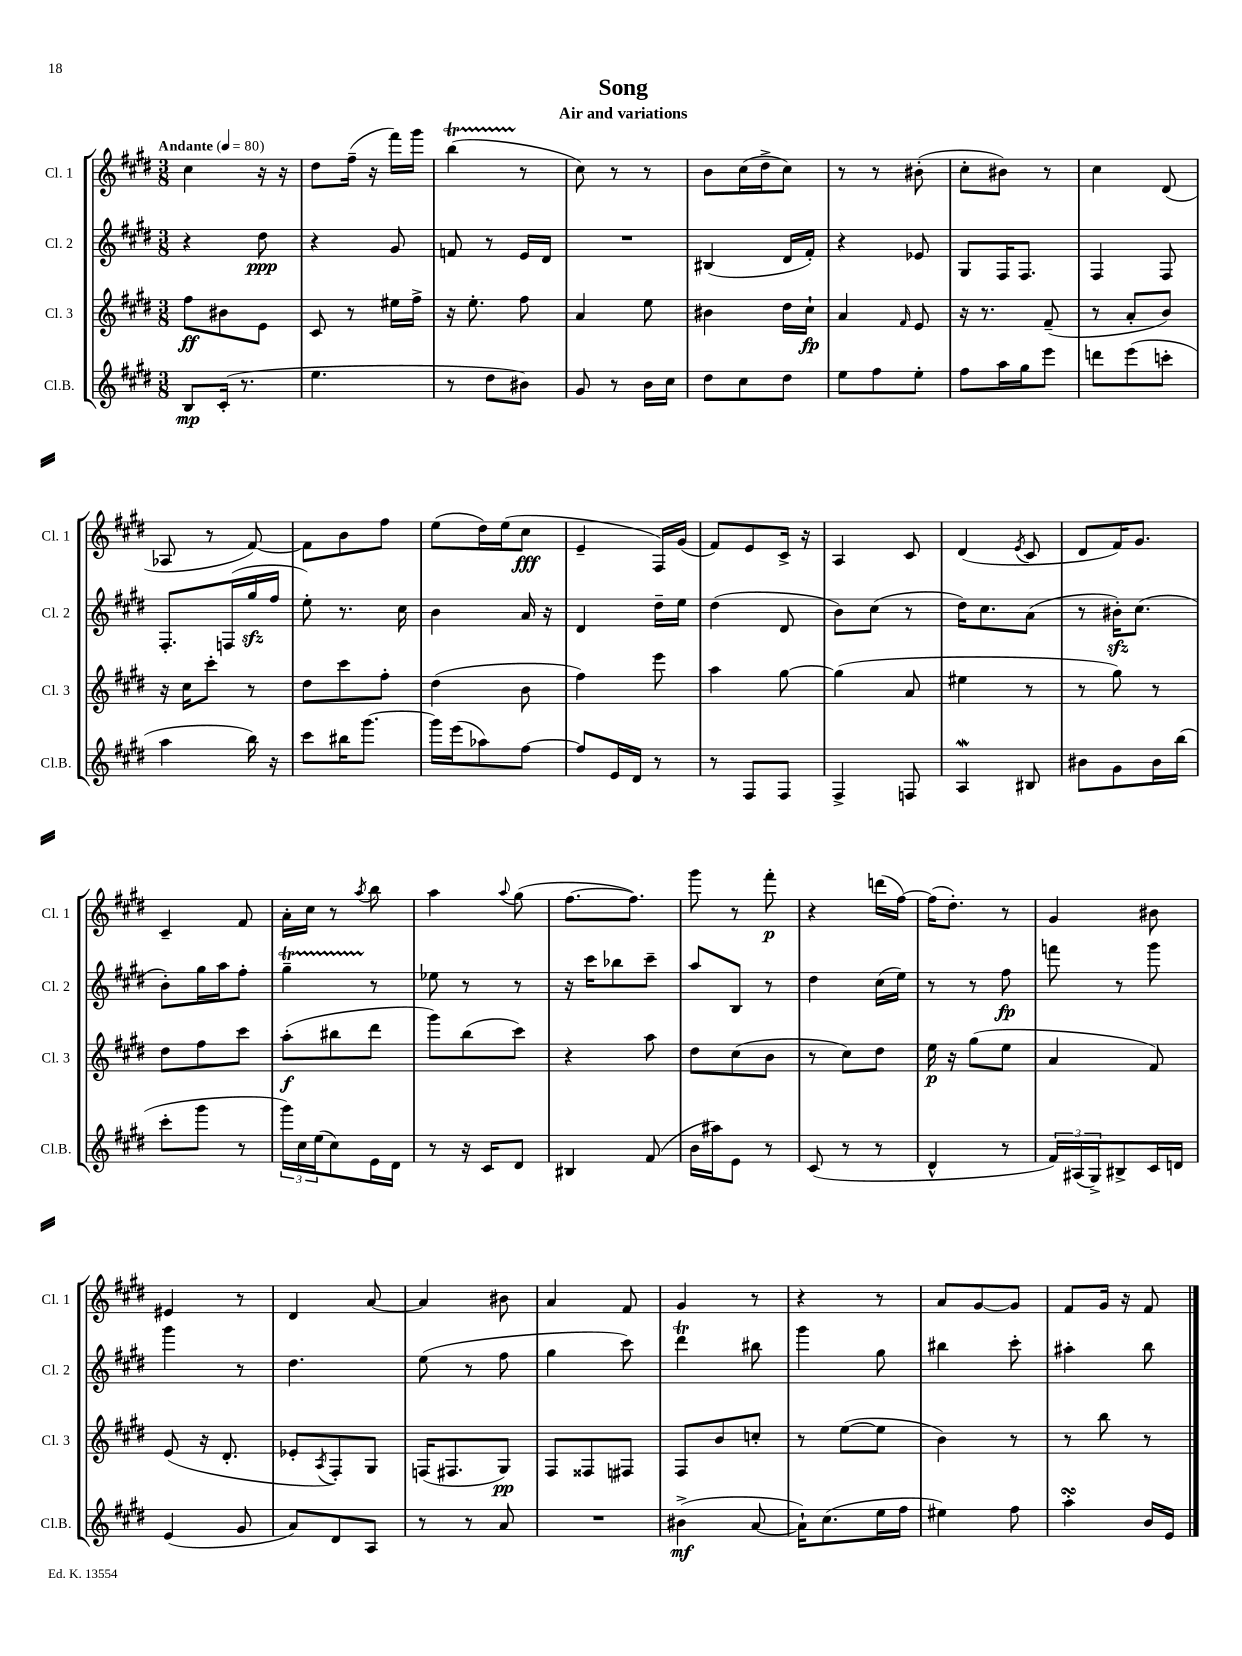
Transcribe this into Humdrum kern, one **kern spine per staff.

**kern	**kern	**kern	**kern
*staff4	*staff3	*staff2	*staff1
*clefG2	*clefG2	*clefG2	*clefG2
*k[f#c#g#d#]	*k[f#c#g#d#]	*k[f#c#g#d#]	*k[f#c#g#d#]
*M3/8	*M3/8	*M3/8	*M3/8
*MM80	*MM80	*MM80	*MM80
8B/L	8ff#\L	4r	4cc#\
(16c#'/Jk	8b#\	.	.
8.r	.	.	.
.	8e\J	8dd#\	16r
.	.	.	16r
=	=	=	=
4.ee\	8c#/	4r	8dd#\L
.	8r	.	(16ff#~\Jk
.	.	.	16r
.	16ee#\LL	8g#/	16fff#\LL)
.	16ff#^\JJ	.	16ggg#\JJ
=	=	=	=
8r	16r	8f/	(4bb\
.	8.ee'\	.	.
8dd#\L	.	8r	.
8b#\J)	8ff#\	16e/LL	8r
.	.	16d#/JJ	.
=	=	=	=
8g#/	4a/	4.r	8cc#\)
8r	.	.	8r
16b\LL	8ee\	.	8r
16cc#\JJ	.	.	.
=	=	=	=
8dd#\L	4b#\	(4B#/	8b\L
8cc#\	.	.	(16cc#\L
.	.	.	16dd#^\J
8dd#\J	16dd#\LL	16d#/LL	8cc#\J)
.	16cc#`\JJ	16f#'/JJ)	.
=	=	=	=
8ee\L	4a/	4r	8r
8ff#\	.	.	8r
.	16qqf#/	.	.
8ee'\J	8e/	8e-/	(8b#'\
=	=	=	=
8ff#\L	16r	8G#/L	8cc#'\L
.	8.r	.	.
16aa\L	.	16F#/K	8b#\J)
16gg#\J	.	8.F#/J	.
8eee\J	(8f#~/	.	8r
=	=	=	=
8ddd\L	8r	4F#/	4cc#\
(8eee\	8a'/L	.	.
8ccc'\J	8b/J)	8F#/	(8d#/
=	=	=	=
4aa\	16r	8.F#'/L	8A-/
.	16cc#\LK	.	.
.	8ccc#'\J	.	8r
.	.	(16F/L	.
16bb\)	8r	16gg#/	[8f#/)
16r	.	16ff#/JJ	.
=	=	=	=
8ccc#\L	8dd#\L	8ee'\)	8f#\]L
16bb#\K	8ccc#\	8.r	8b\
[8.ggg#\J	.	.	.
.	8ff#'\J	.	8ff#\J
.	.	16cc#\	.
=	=	=	=
16ggg#\]LL	(4dd#\	4b\	(8ee\L
(16eee\J	.	.	.
8aa-\)	.	.	16dd#\L)
.	.	.	(16ee\J
[8ff#\J	8b\	16a/	8cc#\J
.	.	16r	.
=	=	=	=
8ff#/]L	4ff#\)	4d#/	4e~/
16e/L	.	.	.
16d#/JJ	.	.	.
8r	8eee\	16dd#~\LL	16F#/LL)
.	.	16ee\JJ	(16g#/JJ
=	=	=	=
8r	4aa\	(4dd#\	8f#/L)
8F#/L	.	.	8e/
8F#/J	[8gg#\	8d#/	16c#^/Jk
.	.	.	16r
=	=	=	=
4F#^/	(4gg#\]	8b\L)	4A/
.	.	(8cc#\J	.
8F/	8a/	8r	8c#/
=	=	=	=
4A/	4ee#\	16dd#\LK)	(4d#/
.	.	8.cc#\	.
.	.	.	8qe/
8B#/	8r	(8a\J	8c#/
=	=	=	=
8b#\L	8r	8r	8d#/L
8g#\	8gg#\)	16b#'\LK)	16f#/K)
.	.	(8.cc#\J	8.g#/J
16b#\L	8r	.	.
(16bb\JJ	.	.	.
=	=	=	=
8ccc#'\L	8dd#\L	8b'\L)	4c#~/
8ggg#\J	8ff#\	16gg#\L	.
.	.	16aa\J	.
8r	8ccc#\J	8ff#'\J	8f#/
=	=	=	=
24ggg#\LL)	(8aa'\L	4gg#~\	16a'\LL
24cc#\	.	.	.
.	.	.	16cc#\JJ
(24ee\J	.	.	.
8cc#\)	8bb#\	.	8r
.	.	.	8qaa/
16e\L	8ddd#\J	8r	8bb\
16d#\JJ	.	.	.
=	=	=	=
8r	8ggg#\L)	8ee-\	4aa\
16r	(8bb\	8r	.
16c#/LK	.	.	.
.	.	.	8qqaa/
8d#/J	8ccc#\J)	8r	(8gg#\
=	=	=	=
4B#/	4r	16r	[8.ff#\L
.	.	16ccc#\LK	.
.	.	8bb-\	.
.	.	.	8.ff#\]J)
(8f#/	8aa\	8ccc#~\J	.
=	=	=	=
16b\LL	8dd#\L	8aa/L	8ggg#\
16aa#\J)	.	.	.
8e\J	(8cc#\	8B/J	8r
8r	8b\J	8r	8fff#'\
=	=	=	=
(8c#/	8r	4dd#\	4r
8r	8cc#\L)	.	.
8r	8dd#\J	(16cc#\LL	(16ddd\LL
.	.	16ee\JJ)	[16ff#\JJ)
=	=	=	=
4d#^^/	16ee\	8r	(16ff#\]LK
.	16r	.	8.dd#'\J)
.	(8gg#\L	8r	.
8r	8ee\J	8ff#\	8r
=	=	=	=
24f#/LL)	4a/	8fff\	4g#/
(24A#/	.	.	.
24G#^/J)	.	.	.
8B#^/	.	8r	.
16c#/L	8f#/)	8ggg#\	8b#\
16d/JJ	.	.	.
=	=	=	=
(4e/	(8e/	4ggg#\	4e#/
.	16r	.	.
.	8.d#'/	.	.
8g#/	.	8r	8r
=	=	=	=
8a/L)	8e-'/L	4.dd#\	4d#/
.	8qA/	.	.
8d#/	8F#'/)	.	.
8A/J	8G#/J	.	[8a/
=	=	=	=
8r	(16F/LK	(8ee\	4a/]
.	8.F#/	.	.
8r	.	8r	.
8a/	8G#/J)	8ff#\	8b#\
=	=	=	=
4.r	8F#/L	4gg#\	4a/
.	8F##/	.	.
.	8F#/J	8ccc#\)	8f#/
=	=	=	=
(4b#^\	8F#/L	4ddd#\	4g#/
.	8b/	.	.
[8a/	8cc'/J	8bb#\	8r
=	=	=	=
16a`\]LK)	8r	4ggg#\	4r
(8.cc#\	.	.	.
.	([8ee\L	.	.
16ee\L	8ee\]J	8gg#\	8r
16ff#\JJ	.	.	.
=	=	=	=
4ee#\)	4b\)	4bb#\	8a/L
.	.	.	[8g#/
8ff#\	8r	8ccc#'\	8g#/]J
=	=	=	=
4aa'\	8r	4aa#'\	8f#/L
.	8bb\	.	16g#/Jk
.	.	.	16r
16b/LL	8r	8bb\	8f#/
16e/JJ	.	.	.
==	==	==	==
*-	*-	*-	*-
